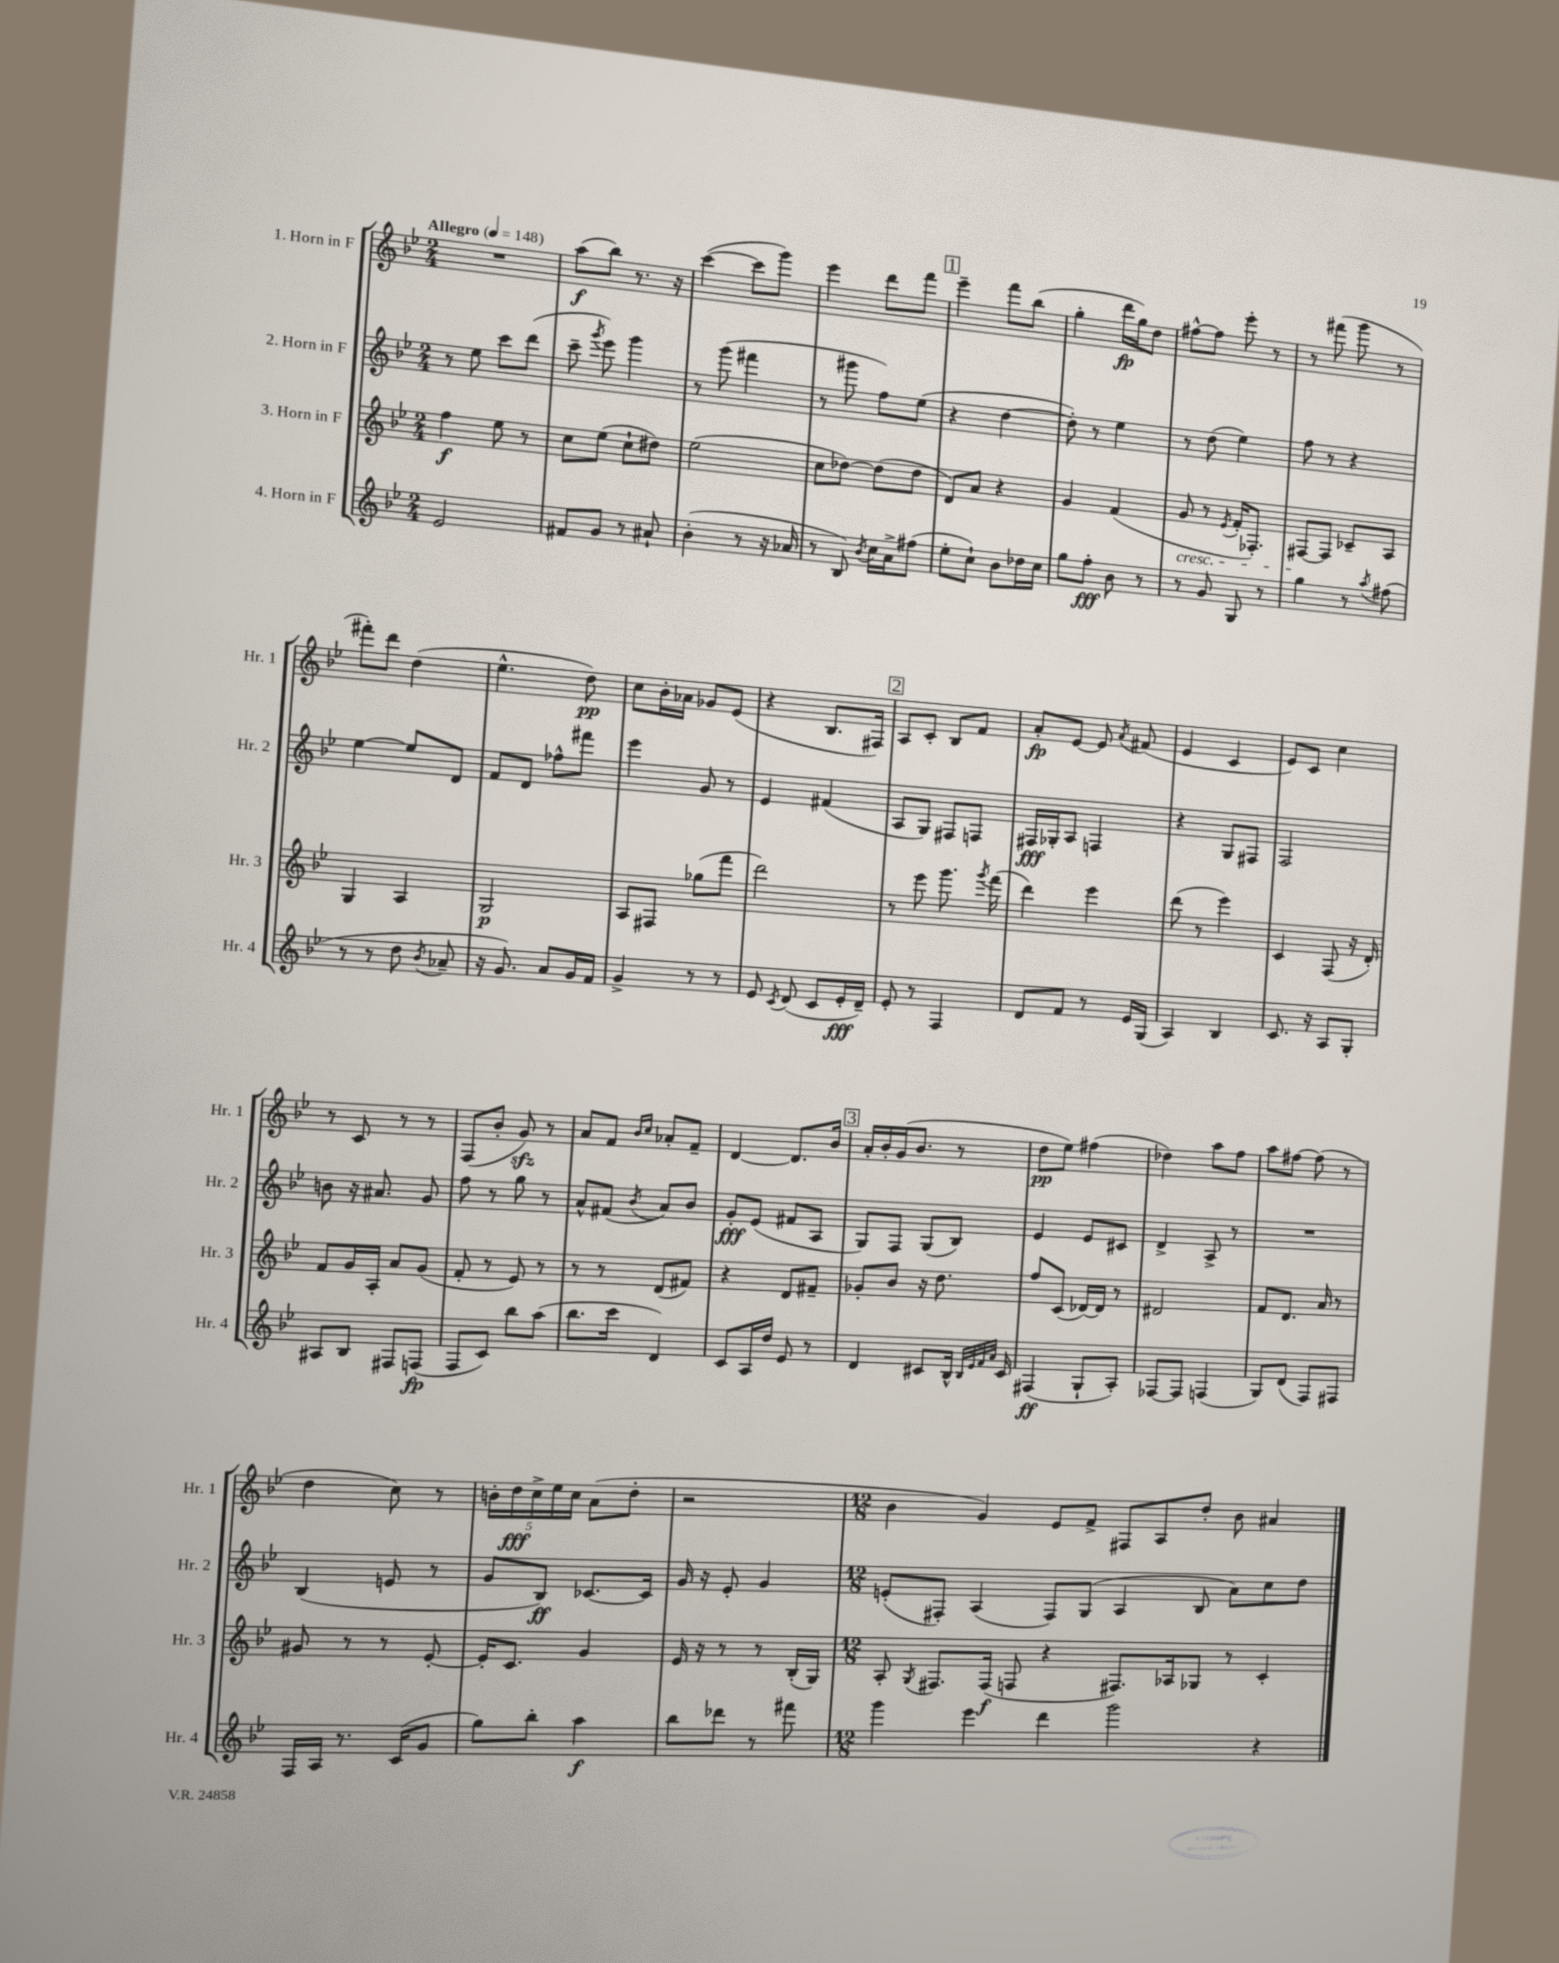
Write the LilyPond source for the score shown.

<<
\new StaffGroup <<
\new Staff = "s0" \with { instrumentName = "1. Horn in F" shortInstrumentName = "Hr. 1" } {
    \clef treble \key bes \major \numericTimeSignature \time 2/4 \tempo "Allegro" 4 = 148
    \autoBeamOff R2 |
    a''8[\f( bes''8]) r8. r16 |
    c'''4~( c'''8[ g'''8]) |
    ees'''4 d'''8[ f'''8] |
    \mark \markup { \box "1" } ees'''4-- f'''8[ bes''8]( |
    g''4-. d'''16[\fp g''16) d''8] |
    fis''8[~-^ fis''8] ees'''8-. r8 |
    r8 fis'''8( g'''8 r8 |
    fis'''8[-.) d'''8] d''4( |
    ees''4.-^ d''8\pp) |
    c''8[ bes'16-. aes'16] ges'8[ ees'8]( |
    r4 bes8.[ fis16]) |
    \mark \markup { \box "2" } a8[ c'8]-. bes8[ f'8] |
    a'8[-.\fp ees'8]~ ees'8 \acciaccatura { a'8 } fis'8( |
    ees'4 c'4 |
    ees'8[) c'8] c''4 |
    r8 c'8 r8 r8 |
    f8[( bes'8]-. g'8\sfz) r8 |
    a'8[ f'8] \grace { bes'16[ c''16] } aes'8[-. f'8]-- |
    d'4~ d'8.[ bes'16] |
    \mark \markup { \box "3" } a'16[-. bes'16-. g'16( bes'8.] r8 |
    d''8[\pp ees''8]) fis''4( |
    des''4) a''8[ f''8] |
    a''8[ fis''8]~ fis''8( r8 |
    d''4 c''8) r8 |
    \tuplet 5/4 { b'16[-. d''16\fff c''16-> ees''16 c''16] } a'8[( d''8]-. |
    r2 |
    \numericTimeSignature \time 12/8 bes'4 g'4) ees'8[ f'8]-> fis8[ a8 d''8]-. bes'8 ais'4 \bar "|." |
}
\new Staff = "s1" \with { instrumentName = "2. Horn in F" shortInstrumentName = "Hr. 2" } {
    \clef treble \key bes \major \numericTimeSignature \time 2/4
    \autoBeamOff r8 ees''8 c'''8[ d'''8]( |
    c'''8-- \acciaccatura { g'''8 } ees'''8) g'''4 |
    r8 g'''8( fis'''4 |
    r8 gis'''8 f''8[) ees''8]( |
    \mark \markup { \box "1" } r4 d''4~ |
    d''8-.) r8 ees''4 |
    r8 d''8( ees''4) |
    f''8 r8 r4 |
    ees''4~ ees''8[ d'8] |
    f'8[ d'8] fes''8[-^ fis'''8] |
    ees'''4 g'8 r8 |
    ees'4 fis'4( |
    \mark \markup { \box "2" } a8[ g8]) fis8[ f8] |
    fis16[\fff ges16-. a8] f4 |
    r4 g8[ fis8] |
    f2 |
    b'8 r16 ais'8. g'8 |
    f''8 r8 g''8 r8 |
    a'8[-^ fis'8]( \acciaccatura { bes'8 } a'8[) bes'8] |
    g'8[-.\fff ees'8]( fis'8[ a8] |
    \mark \markup { \box "3" } g8[) f8] g8[( bes8]) |
    ees'4 ees'8[ cis'8] |
    d'4-> a8-> r8 |
    R2 |
    bes4( e'8 r8 |
    g'8[ bes8]\ff) ces'8.[~ ces'16] |
    g'16 r16 ees'8-. g'4 |
    \numericTimeSignature \time 12/8 e'8[-.( fis8]-.) a4( fis8[) g8]( a4 bes8 a'8[) c''8 d''8] \bar "|." |
}
\new Staff = "s2" \with { instrumentName = "3. Horn in F" shortInstrumentName = "Hr. 3" } {
    \clef treble \key bes \major \numericTimeSignature \time 2/4
    \autoBeamOff f''4\f ees''8 r8 |
    c''8[ ees''8]( c''8[-! dis''8]) |
    ees''2( |
    c''8[ des''8]~) des''8[( des''8] |
    \mark \markup { \box "1" } d'8[) a'8] r4 |
    g'4 f'4( |
    g'8\cresc r8 \acciaccatura { ees'8 } f'16[-. fes8.]-.) |
    fis8[~\! fis8] ces'8[-- a8] |
    g4 a4 |
    g2\p |
    a8[ fis8] ges''8[( f'''8] |
    d'''2) |
    \mark \markup { \box "2" } r8 ees'''8 g'''8. \acciaccatura { g'''8 } f'''16( |
    d'''4) ees'''4 |
    d'''8( r8 ees'''4) |
    c'4 f8( r16 d'16-.) |
    f'8[ g'16 a16]-. a'8[ g'8]( |
    f'8-. r8 ees'8) r8 |
    r8 r8 d'8[( fis'8]) |
    r4 d'8[ fis'8]-- |
    \mark \markup { \box "3" } ges'8[-. bes'8] r16 d''8. |
    f''8[ c'8]( des'16[~) des'16] r8 |
    dis'2 |
    f'8[ d'8.] a'16 r8 |
    gis'8 r8 r8 ees'8~-. |
    ees'16[-. c'8.] g'4 |
    ees'16 r16 r8 r8 bes16[-.( g16]) |
    \numericTimeSignature \time 12/8 a8-. \acciaccatura { g8 } fis8.[ fis16]\f( f8 r4 fis8.[) aes16 ges8] r8 c'4-. \bar "|." |
}
\new Staff = "s3" \with { instrumentName = "4. Horn in F" shortInstrumentName = "Hr. 4" } {
    \clef treble \key bes \major \numericTimeSignature \time 2/4
    \autoBeamOff ees'2 |
    fis'8[ g'8] r8 ais'8-! |
    bes'4-.( r8 r16 aes'16 |
    r8 bes8) \acciaccatura { bes'8 } c''16[ a'16-> fis''8]( |
    \mark \markup { \box "1" } ees''8[-. c''8]-!) bes'8[ des''16 c''16] |
    g''8[ f''8]-.\fff bes'8 r8 |
    r8 g'8 g8 r8 |
    g''4 r8 \acciaccatura { a''8 } fis''8( |
    r8 r8 d''8 \acciaccatura { bes'8 } aes'8-- |
    r16 g'8.) a'8[ g'16 f'16] |
    g'4-> r8 r8 |
    ees'8 \acciaccatura { c'8 } d'8( c'8[ ees'16-.\fff d'16]--) |
    \mark \markup { \box "2" } ees'8-. r8 f4 |
    d'8[ f'8] r8 ees'16[ g16]( |
    a4) bes4 |
    c'8. r16 a8[ g8]-. |
    ais8[ bes8] fis8[ f8]\fp( |
    f8[ c'8]) bes''8[ a''8]( |
    bes''8.[ c'''16] d'4) |
    c'8[ a16 d''16] ees'8 r8 |
    \mark \markup { \box "3" } d'4 cis'8[ bes16]-^ \grace { bes32[ ees'32 f'32 a'32] } cis'16 |
    fis4\ff( g8[-! a8]-.) |
    fes8[~ fes8] f4( |
    g8[) d'8]( f8[) fis8] |
    f16[ a16] r8. c'16[( g'8] |
    g''8[) bes''8]-. a''4\f |
    bes''8[ des'''8] r8 fis'''8 |
    \numericTimeSignature \time 12/8 g'''4 ees'''4 d'''4 g'''2 r4 \bar "|." |
}
>>
>>
\layout { \context { \Score \remove "Bar_number_engraver" } }
